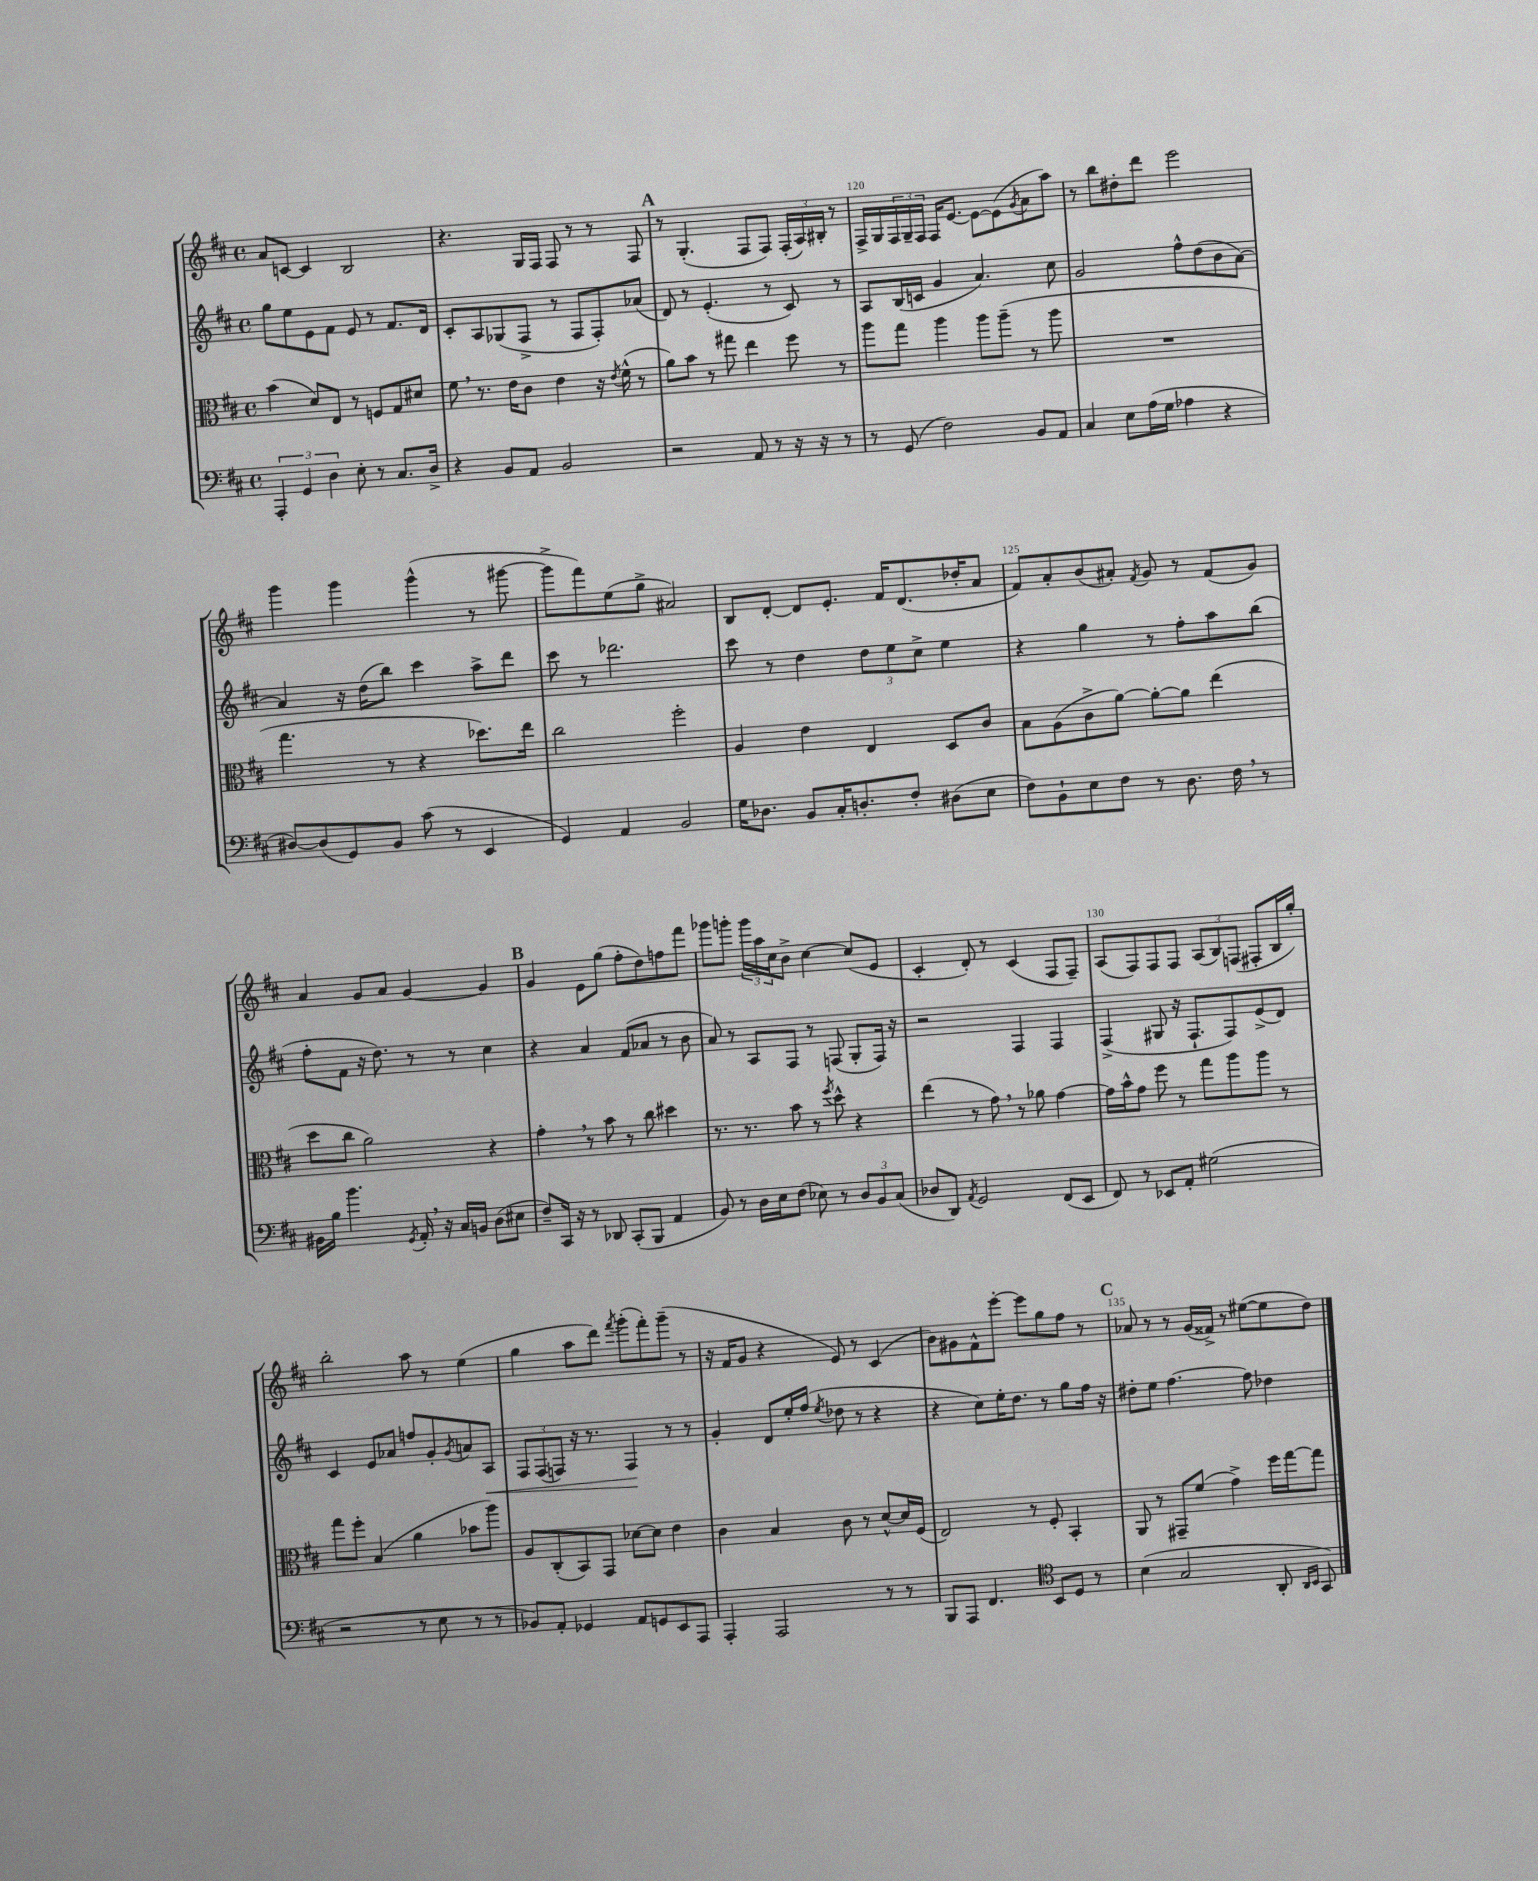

**kern	**kern	**kern	**dynam	**kern
*part4	*part3	*part2	*part2	*part1
*staff4	*staff3	*staff2	*staff2	*staff1
*clefF4	*clefC3	*clefG2	*	*clefG2
*k[f#c#]	*k[f#c#]	*k[f#c#]	*	*k[f#c#]
*M4/4	*M4/4	*M4/4	*	*M4/4
*met(c)	*met(c)	*met(c)	*	*met(c)
=117	=117	=117	=117	=117
6AAA'/	(4b\	8gg\L	.	8a/L
.	.	8ee\	.	[8cn/J
6GG/	.	.	.	.
.	8d/L)	8e\	.	4c/]
6D\	.	.	.	.
.	8E/J	8f#\J	.	.
8E'\	8r	8e/	.	2B/
8r	8Fn/L	8r	.	.
8.C#/L	8G/	8.f#/L	.	.
.	8d#X/J	.	.	.
16D^/Jk	.	16d/Jk	.	.
=118	=118	=118	=118	=118
4r	8f#,\	8c#'/L	.	4.r
.	8.r	8A/	.	.
8BB/L	.	(8G-X/	.	.
.	16e\KL	.	.	.
8AA/J	8c#\J	8F#^/J	.	16G/LL
.	.	.	.	16F#/JJ
2BB/	4e\	8r	.	8F#/
.	.	8F#/L	.	8r
.	16r	8F#'/)	.	8r
.	8qe/	.	.	.
.	(16f#^^\	.	.	.
.	8r	(8a-X/J	.	8F#/
!!LO:REH:place=s1:t=A
=119	=119	=119	=119	=119
2r	8a\L)	8d/)	.	8r
.	8b\J	8r	.	(4.G'/
.	8r	(4.e'/	.	.
.	8gg#X\	.	.	.
8AA/	4ee\	.	.	8F#/L
8r	.	8r	.	8F#/J)
16r	8ff#\	8c#/)	.	(24F#'/LL
.	.	.	.	24A/)
16r	.	.	.	.
.	.	.	.	24B#X'/JJ
8r	8r	8r	.	8r
=120	=120	=120	=120	=120
8r	8aa\L	8A/L	.	16F#^/LL
.	.	.	.	16G/
(8GG/	8gg\J	(16B/L	.	24F#/
.	.	.	.	24G~/
.	.	16cn/JJ	.	.
.	.	.	.	24F#/JJ
2F#\)	4aa\	4g/	.	16F#/KL
.	.	.	.	[8.e/J
.	8aa\L	4.a/)	.	8e\L_
.	(8aa~\J	.	.	(8e\]
.	.	.	.	8qg/
8BB/L	8r	.	.	8a\
8AA/J	8aa\	8cc#\	.	8aa\J)
=121	=121	=121	=121	=121
4C#/	1r	2g/	.	8r
.	.	.	.	8bb\L
8E\L	.	.	.	8dd#X'\
(16A\L	.	.	.	8ddd\J
16G\JJ	.	.	.	.
4A-X\	.	8ff#^^\L	.	2eee\
.	.	(8dd\	.	.
4r	.	8b\	.	.
.	.	[8a\J)	.	.
!!LO:LB:g=z
=122	=122	=122	=122	=122
[8D#X/L)	4.gg\	4a/]	.	4ggg\
(8D#/]	.	.	.	.
8GG/)	.	16r	.	4ggg\
.	.	(16dd\KL	.	.
8BB/J	8r	8bb\J)	.	.
(8c#\	4r	4ccc#\	.	(4ggg^^\
8r	.	.	.	.
4EE/	8.dd-X\L)	8aa^\L	.	8r
.	.	8ddd\J	.	[8ggg#X\
.	16ee\Jk	.	.	.
=123	=123	=123	=123	=123
4GG/)	2cc#\	8ccc#\	.	8ggg#^\L]
.	.	8r	.	8fff#\)
4AA/	.	2.ddd-X\	.	(8ee\
.	.	.	.	8gg^\J
2BB/	2ff#'\	.	.	2a#X/)
=124	=124	=124	=124	=124
16G\KL	4A/	8ccc#\	.	8B/L
8.D-X\J	.	.	.	.
.	.	8r	.	[8d'/J
8BB/L	4e\	4dd\	.	8d/L]
16C#'/K	.	.	.	8.e'/J
8.Dn'/	.	.	.	.
.	4E/	12dd\L	.	.
.	.	.	.	16f#/KL
.	.	12ee\	.	.
8F#'/J	.	.	.	(8.d/
.	.	12cc#^\J	.	.
(8D#X\L	8D/L	4ee\	.	.
.	.	.	.	16dd-X'/K
8E\J	8c#/J	.	.	8a/J
=125	=125	=125	=125	=125
8F#\L)	8B\L	4r	.	8f#/L)
8BB`\	(8A\	.	.	8a'/
8E\	8c#^\	4gg\	.	(8b/
8F#\J	[8a\J)	.	.	8a#X'/J)
.	.	.	.	8qf#/
8r	8a'\L_	8r	.	8g/
8.D\	8a\J]	8ff#'\L	.	8r
.	(4ee\	8aa\	.	(8f#/L
16F#,\	.	.	.	.
8r	.	(8bb\J	.	8g/J)
!!LO:LB:g=z
=126	=126	=126	=126	=126
16BB#X\LL	8dd\L	8ff#'\L	.	4a/
16B\JJ	.	.	.	.
4.b\	8cc#\J	8f#\J	.	.
.	2a\)	16r	.	8g/L
.	.	8.dd\)	.	.
.	.	.	.	8a/J
8qGG/	.	.	.	.
16AA',/	.	8r	.	[4g/
16r	.	.	.	.
16C#/LL	.	8r	.	.
16BBn/JJ	.	.	.	.
(8D\L	4r	4cc#\	.	4g/]
8E#X\J	.	.	.	.
!!LO:REH:place=s1:t=B
=127	=127	=127	=127	=127
8F#~/L)	4g',\	4r	.	4g/
16CC#/Jk	.	.	.	.
16r	.	.	.	.
8r	8r	4a/	.	8e\L
8DD-X/	8b\	.	.	(8gg\J
(8CC#'/L	8r	(8f#/L	.	8ff#'\L
8BBB/J	8cc#\	8a-X/J	.	8dd\)
4AA/	4dd#X\	8r	.	8ffn\
.	.	8b\	.	8fff#\J
=128	=128	=128	=128	=128
8BB/)	8.r	8a/)	.	8ggg-X\L
8r	.	8r	.	8gggn'\J
.	8.r	.	.	.
16D\LL	.	8A/L	.	24ggg\LL
.	.	.	.	24aa\
16E\J	.	.	.	.
.	.	.	.	24cc#\J
(8F#\J	8b\	8F#/J	.	8b^\J
8E-X\)	8r	8r	.	[4cc#\
.	8qff#/	.	.	.
8r	8dd^^\	(8Fn/	.	.
12D/L	4r	8G'/L	.	(8cc#/L]
12BB/	.	.	.	.
.	.	16F/Jk)	.	8e/J
(12C#/J	.	.	.	.
.	.	16r	.	.
=129	=129	=129	=129	=129
8D-X/L	(4ee\	2r	.	4c#'/
8DD/J)	.	.	.	.
8qAA/	.	.	.	.
2GG/	8r	.	.	8d'/)
.	8g,\)	.	.	8r
.	8r	4F#/	.	(4c#/
.	8a-X\	.	.	.
(8FF#/L	[4g\	4F#/	.	8F#/L
8EE/J	.	.	.	8F#~/J)
=130	=130	=130	=130	=130
8FF#/)	16g\LL]	(4F#^/	.	(8A/L
.	16b^^\J	.	.	.
8r	8g\J	.	.	8F#/)
8EE-X/L	8ff#\	8G#X/	.	8F#/
8AA'/J	8r	16r	.	8F#/J
.	.	8.F#`/L	.	.
(2G#X\	8gg\L	.	.	(12A/L
.	.	.	.	12B/)
.	8aa\	8F#/)	.	.
.	.	.	.	(12Fn/J
.	8aa\J	(8e^/	.	8F#X'/L
.	8r	8d/J)	.	16B/L
.	.	.	.	16gg'/JJ)
!!LO:LB:g=z
=131	=131	=131	=131	=131
2r	8gg\L	4c#/	.	2bb'\
.	8ff#'\J	.	.	.
.	(4B/	8e/L	.	.
.	.	8a-X/J	.	.
8r	4a\	8ffn/L	.	8aa\
8E\	.	8g'/	.	8r
.	.	8qg/	.	.
8r	8b-X\L	8an/	.	(4ee\
!	!	!	!LO:HP:b	!
8r	8aa\J)	8A/J	<	.
=132	=132	=132	=132	=132
8BB-X/L)	8A/L	12F#/L	.	4gg\
.	.	(12F#/	.	.
8AA'/J	(8C#'/	.	.	.
.	.	12Fn/J)	.	.
4GG-X/	8BB/)	16r	.	8aa\L
.	.	8.r	.	.
.	8GG/J	.	.	8ddd\J)
.	.	.	.	8qfff#/
8AA/L	[8d-X\L	4F/	.	(8ggg'\L
8GGn/	8d-\J]	.	.	8fff#'\)
8EE/	4e\	8r	[	(8ggg~\J
8AAA/J	.	8r	.	8r
=133	=133	=133	=133	=133
4AAA'/	4c#\	4g'/	.	16r
.	.	.	.	16f#/KL
.	.	.	.	8g/J
2AAA/	4B/	8d/L	.	4r
.	.	16ee'/L	.	.
.	.	(16ff#/JJ	.	.
.	.	8qee/	.	.
.	8c#\	8dd-X\	.	8e/)
.	8r	8r	.	8r
8r	[8d^^/L	4r	.	(4c#/
8r	16d/L]	.	.	.
.	(16F#/JJ	.	.	.
=134	=134	=134	=134	=134
8BBB/L	2E/)	4r	.	8b\L)
8AAA/J	.	.	.	8g#X\
4.FF#/	.	8cc#\L)	.	8f#^^\
.	.	16ee'\K	.	[8eee'\J
.	.	8.dd\J	.	.
.	8r	.	.	8eee\L]
*clefC4	*	*	*	*
8BB/L	8F#'/	8r	.	8gg\
8D/J	4BB'/	8gg\L	.	8ff#\J
8r	.	16ff#\Jk	.	8r
.	.	16r	.	.
!!LO:REH:place=s1:t=C
=135	=135	=135	=135	=135
(4B\	8AA/	8dd#X'\L	.	8a-X/
.	8r	8ee\J	.	8r
2G/	8GG#X~/L	[4.ff#\	.	8r
.	(8f#/J	.	.	(16g/LL
.	.	.	.	16f##X^/JJ)
.	4g^\)	.	.	8r
.	.	8ff#\]	.	([8ee#X\L
8AA'/	16ff#\LL	4dd-X\	.	8ee#\]
.	[16gg\J	.	.	.
16qqAA/LL	.	.	.	.
16qqBB/JJ	.	.	.	.
8GG/)	8gg\J]	.	.	8dd\J)
==	==	==	==	==
*-	*-	*-	*-	*-
